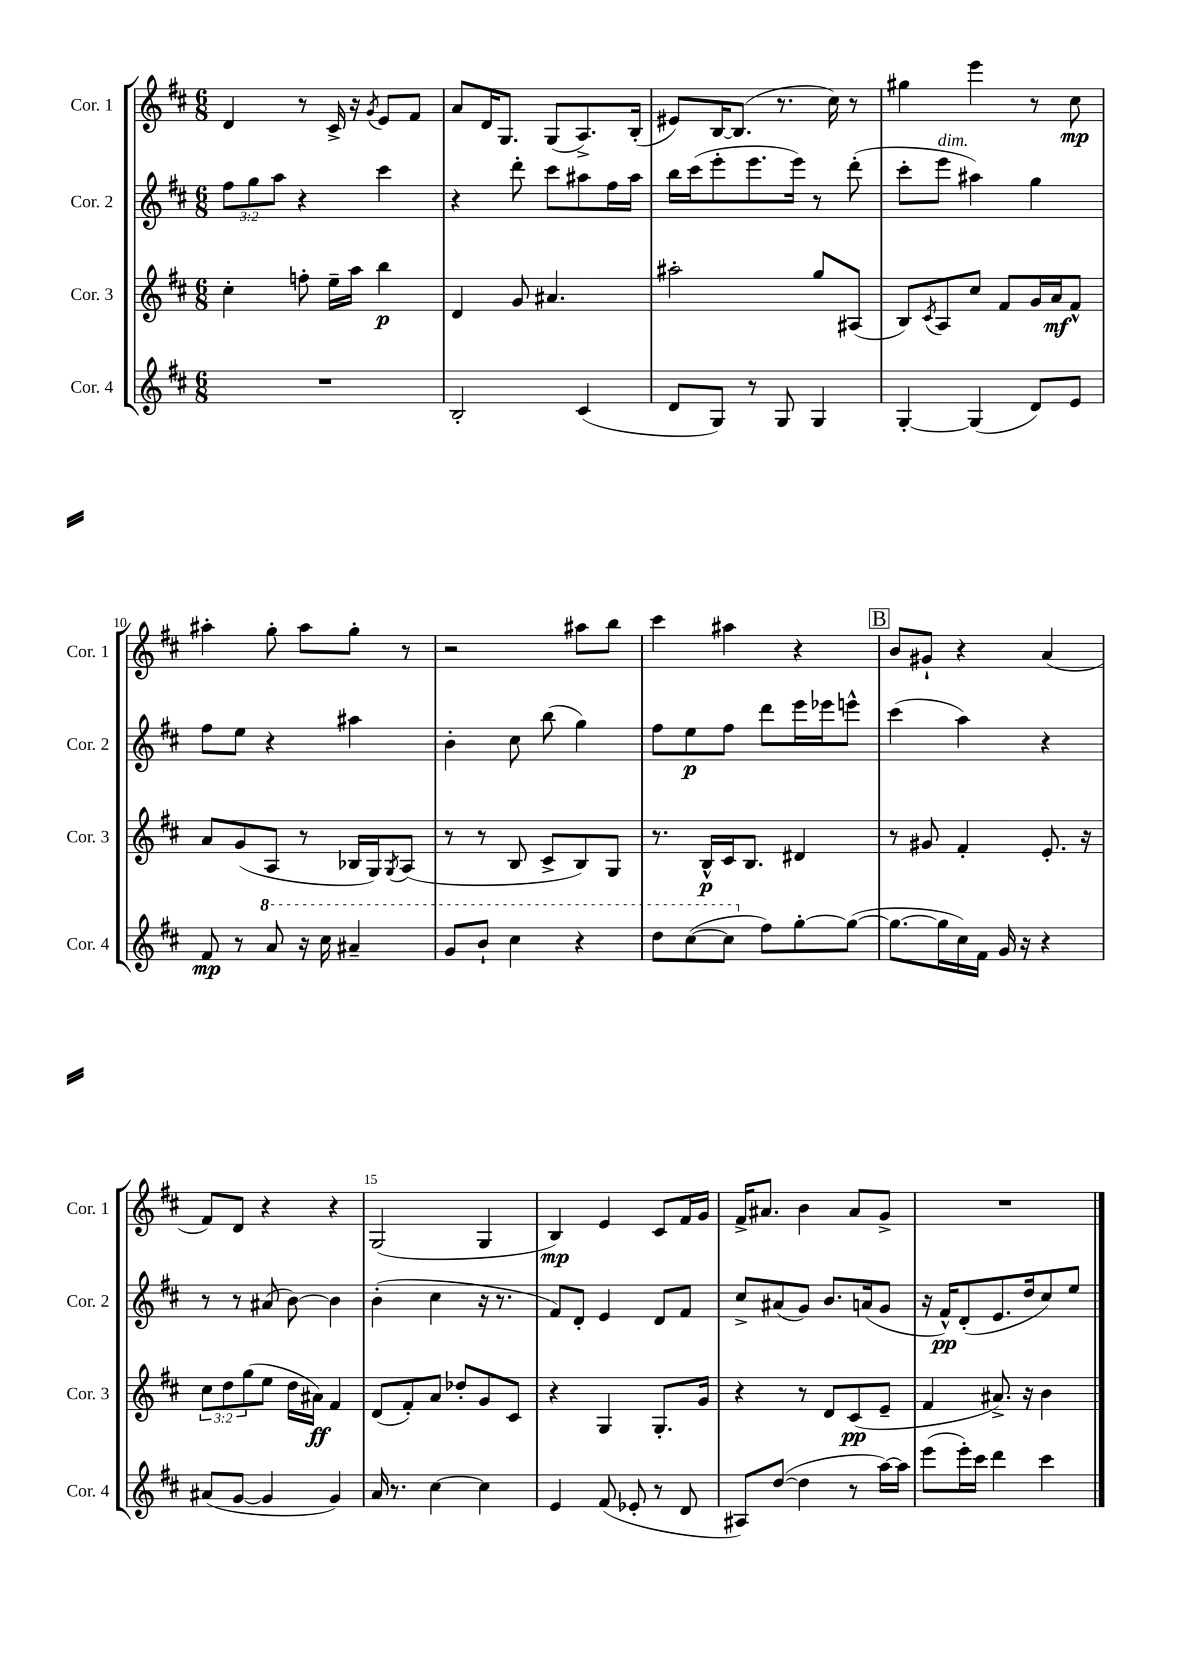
<<
\new StaffGroup <<
\new Staff = "s0" \with { instrumentName = "Cor. 1" shortInstrumentName = "Cor. 1" } {
    \clef treble \key d \major \numericTimeSignature \time 6/8
    d'4 r8 cis'16-> r16 \acciaccatura { g'8 } e'8 fis'8 |
    a'8 d'16 g8. g8( a8.->) b16-.( |
    eis'8) b16~ b8.( r8. cis''16) r8 |
    gis''4 e'''4 r8 cis''8\mp |
    ais''4-. g''8-. ais''8 g''8-. r8 |
    r2 ais''8 b''8 |
    cis'''4 ais''4 r4 |
    \mark \markup { \box "B" } b'8 gis'8-! r4 a'4( |
    fis'8) d'8 r4 r4 |
    g2( g4 |
    b4\mp) e'4 cis'8 fis'16 g'16 |
    fis'16-> ais'8. b'4 ais'8 g'8-> |
    R2. \bar "|." |
}
\new Staff = "s1" \with { instrumentName = "Cor. 2" shortInstrumentName = "Cor. 2" } {
    \clef treble \key d \major \numericTimeSignature \time 6/8 \override Staff.TupletNumber.text = #tuplet-number::calc-fraction-text
    \tuplet 3/2 { fis''8 g''8 a''8 } r4 cis'''4 |
    r4 d'''8-. cis'''8 ais''8 fis''16 ais''16 |
    b''16 cis'''16( e'''8-. e'''8. e'''16) r8 d'''8-.( |
    cis'''8-. e'''8^\markup { \italic "dim." } ais''4) g''4 |
    fis''8 e''8 r4 ais''4 |
    b'4-. cis''8 b''8( g''4) |
    fis''8 e''8\p fis''8 d'''8 e'''16 ees'''16 e'''8-^ |
    \mark \markup { \box "B" } cis'''4( a''4) r4 |
    r8 r8 ais'8( b'8~) b'4 |
    b'4-.( cis''4 r16 r8. |
    fis'8) d'8-. e'4 d'8 fis'8 |
    cis''8-> ais'8( g'8) b'8. a'16( g'8 |
    r16 fis'16-^\pp) d'8-.( e'8. d''16 cis''8) e''8 \bar "|." |
}
\new Staff = "s2" \with { instrumentName = "Cor. 3" shortInstrumentName = "Cor. 3" } {
    \clef treble \key d \major \numericTimeSignature \time 6/8 \override Staff.TupletNumber.text = #tuplet-number::calc-fraction-text
    cis''4-. f''8-. e''16-- a''16 b''4\p |
    d'4 g'8 ais'4. |
    ais''2-. g''8 ais8( |
    b8) \acciaccatura { cis'8 } a8 cis''8 fis'8 g'16 a'16\mf fis'8-^ |
    a'8 g'8( a8 r8 bes16 g16) \acciaccatura { g8 } a8( |
    r8 r8 b8 cis'8-> b8) g8 |
    r8. b16-^\p cis'16 b8. dis'4 |
    \mark \markup { \box "B" } r8 gis'8 fis'4-. e'8.-. r16 |
    \tuplet 3/2 { cis''8 d''8 g''8( } e''8 d''16 ais'16\ff) fis'4 |
    d'8( fis'8-.) a'8 des''8-. g'8 cis'8 |
    r4 g4 g8.-. g'16 |
    r4 r8 d'8 cis'8\pp( e'8-- |
    fis'4 ais'8.->) r16 b'4 \bar "|." |
}
\new Staff = "s3" \with { instrumentName = "Cor. 4" shortInstrumentName = "Cor. 4" } {
    \clef treble \key d \major \numericTimeSignature \time 6/8
    R2. |
    b2-. cis'4( |
    d'8 g8) r8 g8 g4 |
    g4~-. g4( d'8) e'8 |
    fis'8\mp r8 \ottava #1 a''8 r16 cis'''16 ais''4-- |
    g''8 b''8-! cis'''4 r4 |
    d'''8 cis'''8~( cis'''8 \ottava #0 fis''8) g''8~-. g''8~( |
    \mark \markup { \box "B" } g''8.~ g''16 cis''16) fis'16 g'16 r16 r4 |
    ais'8( g'8~ g'4 g'4) |
    a'16 r8. cis''4~ cis''4 |
    e'4 fis'8( ees'8-. r8 d'8 |
    ais8) d''8~( d''4 r8 a''16~) a''16 |
    e'''8( e'''16-.) cis'''16 d'''4 cis'''4 \bar "|." |
}
>>
>>
\layout { \context { \Score currentBarNumber = #6 \override BarNumber.break-visibility = ##(#f #t #t) barNumberVisibility = #(every-nth-bar-number-visible 5) } }
